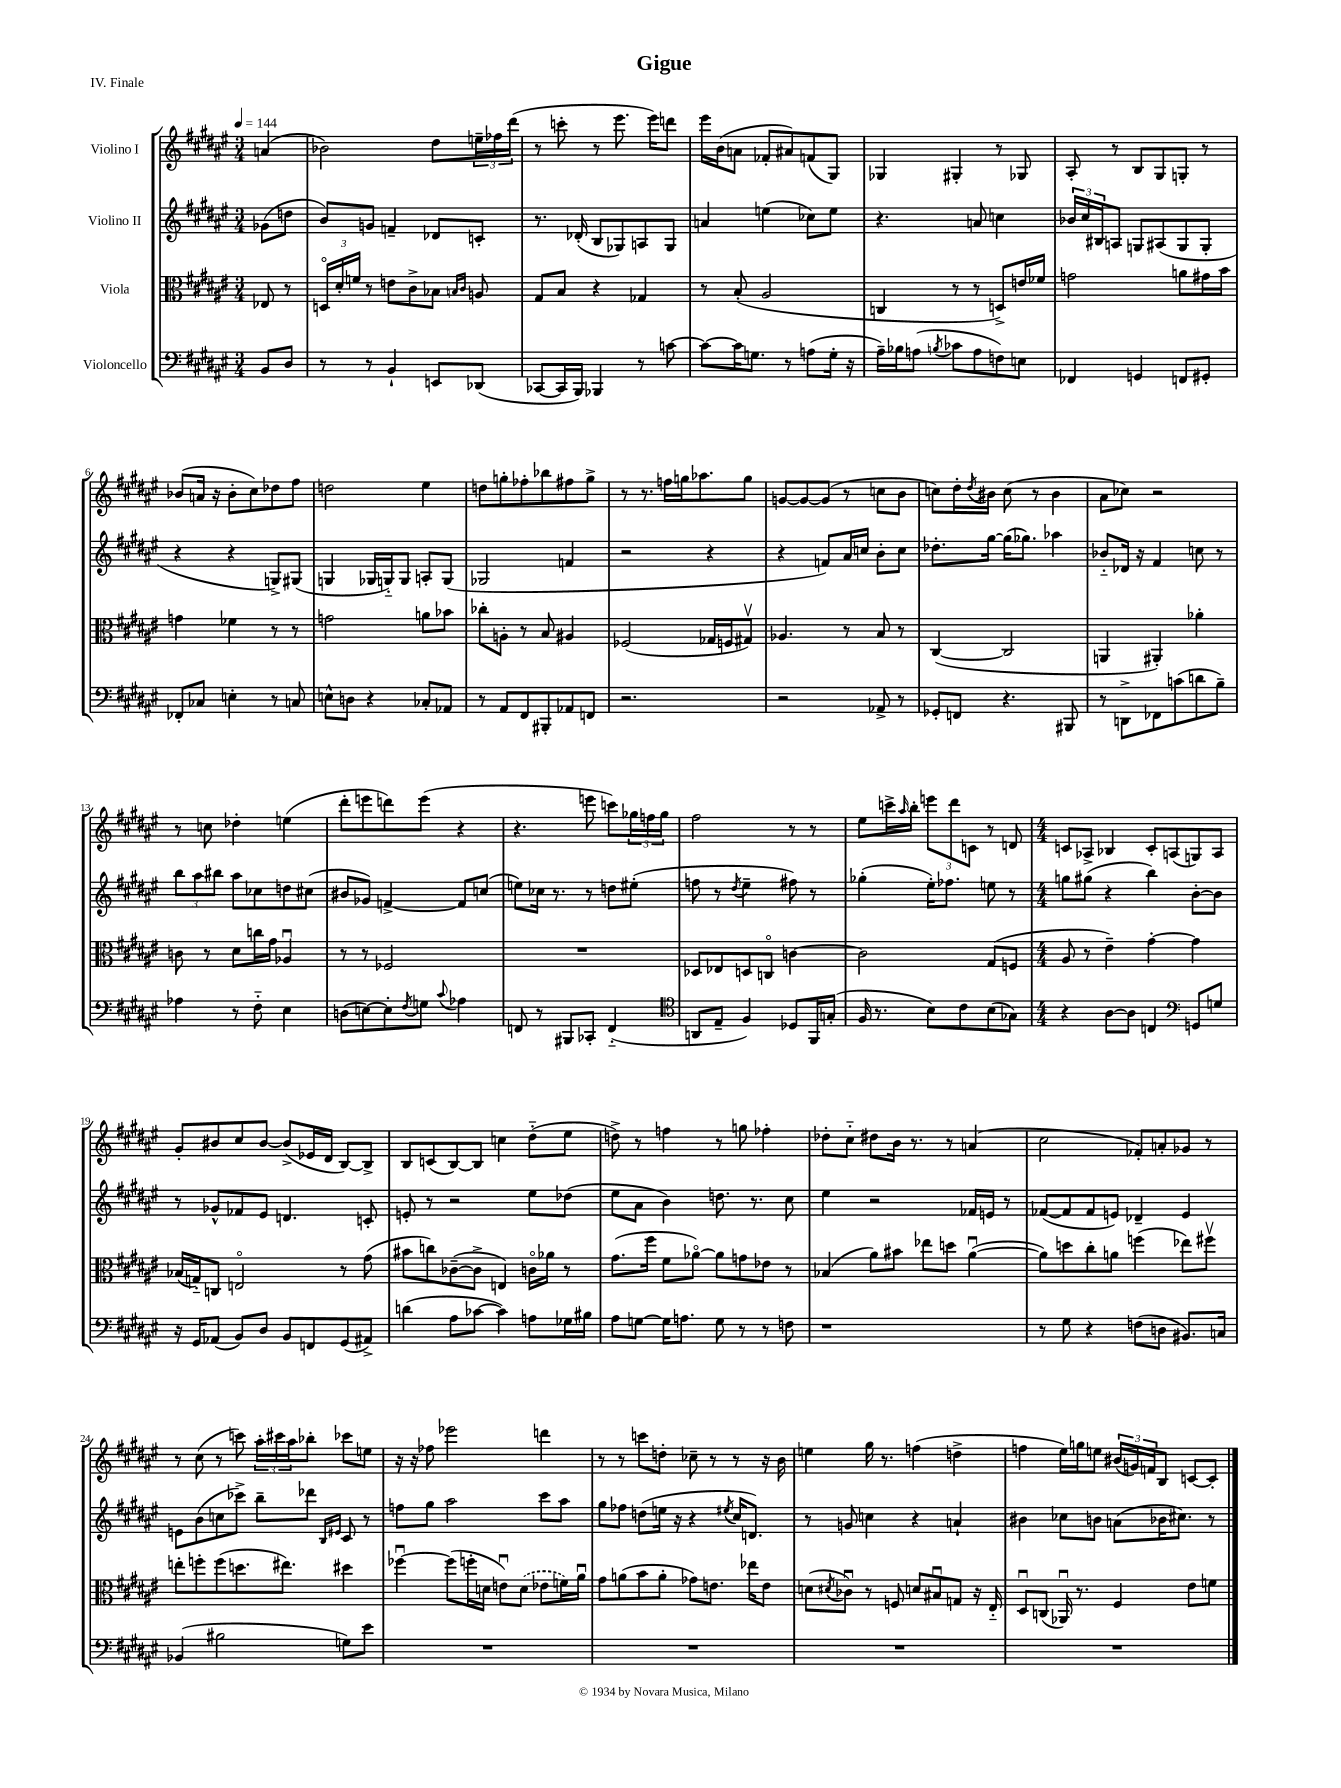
\header { title = "Gigue" piece = "IV. Finale" }
<<
\new StaffGroup <<
\new Staff = "s0" \with { instrumentName = "Violino I" } {
    \clef treble \key fis \major \numericTimeSignature \time 3/4 \partial 4 \tempo 4 = 144
    a'4( |
    bes'2) dis''8 \tuplet 3/2 { e''16-- fes''16 dis'''16( } |
    r8 c'''8-. r8 eis'''8. eis'''16) d'''8 |
    eis'''16 b'16( a'8 fes'8-. ais'8) f'8( gis8) |
    ges4 gis4-. r8 ges8 |
    ais8-. r8 b8 gis8 g8-. r8 |
    bes'8( a'16 r16 bes'8-. cis''8) des''8 fis''8 |
    d''2 eis''4 |
    d''8 g''8-. fes''8-. bes''8 fis''8 g''8-> |
    r8 r8. f''16 g''16 aes''8. g''8 |
    g'8~ g'8~ g'8( r8 c''8 b'8 |
    c''8) dis''16-. \acciaccatura { dis''8 } bis'16 c''8( r8 bis'4 |
    ais'8 ces''8) r2 |
    r8 c''8 des''4-. e''4( |
    dis'''8-. e'''8 d'''8) e'''8( r4 |
    r4. e'''8 c'''8) \tuplet 3/2 { ges''16 f''16 ges''16 } |
    fis''2 r8 r8 |
    eis''8 c'''16-> \grace { ais''16 } b''16-. \tuplet 3/2 { e'''8 dis'''8 c'8 } r8 d'8 |
    \numericTimeSignature \time 4/4 c'8 aes8-> bes4 c'8-. a8( g8) a8 |
    gis'8-. bis'8 cis''8 bis'8~ bis'8->( ees'16 dis'16 b8~) b8-> |
    b8 c'8( b8~) b8 c''4 dis''8-_( eis''8 |
    d''8->) r8 f''4 r8 g''8 fes''4-. |
    des''8-. cis''8-_ dis''8 b'16 r8. r8 a'4( |
    cis''2 fes'8-.) a'8-. ges'8 r8 |
    r8 cis''8( r8 c'''8) \tuplet 3/2 { ais''16-. cis'''16 ais''16 } bes''8-. ces'''8 e''8 |
    r16 r16 fes''8 ees'''2 d'''4 |
    r8 r8 c'''8 d''8-. ces''8-- r8 r8 r16 b'16 |
    e''4 gis''16 r8. f''4( d''4-> |
    f''4 eis''16) g''16 e''8 \tuplet 3/2 { bis'16( g'16) f'16 } b8 c'8~ c'8-. \bar "|." |
}
\new Staff = "s1" \with { instrumentName = "Violino II" } {
    \clef treble \key fis \major \numericTimeSignature \time 3/4 \partial 4
    ges'8( d''8 |
    b'8) g'8 f'4-- des'8 c'8-. |
    r8. des'16-.( b8 ges8) a8 ges8 |
    a'4 e''4( ces''8) e''8 |
    r4. a'8 c''4 |
    \tuplet 3/2 { bes'16 cis''16 bis16 } a8 g8 ais8( g8 g8-. |
    r4 r4 g8->) gis8( |
    g4 ges16 g16-_) g8 a8-. g8( |
    ges2 f'4 |
    r2 r4 |
    r4 f'8) ais'16 c''16 b'8-. c''8 |
    des''8.-. gis''16~ gis''16( ges''8.) aes''4 |
    bes'8-_ des'16 r16 fis'4 c''8 r8 |
    \tuplet 3/2 { b''8 ais''8 bis''8 } ais''8 ces''8 d''8 cis''8( |
    bis'8 ges'8) f'4~-> f'8 c''8( |
    e''8) ces''16 r8. r8 d''8 eis''8-.( |
    f''8 r8 \acciaccatura { dis''8 } eis''4-- fis''8) r8 |
    ges''4-.( eis''16-.) fes''8. e''8 r8 |
    \numericTimeSignature \time 4/4 g''8 gis''8( r4 b''4) b'8~-. b'8 |
    r8 ges'8-^ fes'8 eis'8 d'4. c'8-. |
    e'8-. r8 r2 eis''8 des''8( |
    eis''8 ais'8 b'4) d''8. r8. cis''8 |
    eis''4 r2 fes'16 e'16 r8 |
    fes'8~( fes'8 fes'8 e'8) des'4-- e'4 |
    e'8 b'8( c''8 ces'''8->) b''8-- des'''8 \grace { b16 eis'16 } cis'8 r8 |
    f''8 gis''8 ais''2 cis'''8 ais''8 |
    gis''8 fes''8 d''8( e''16 r16 r4 \acciaccatura { eis''8 } cis''16 d'8.) |
    r8 g'8 c''4 r4 a'4-! |
    bis'4 ces''8 b'8 a'8( bes'16 cis''8.) r8 \bar "|." |
}
\new Staff = "s2" \with { instrumentName = "Viola" } {
    \clef alto \key fis \major \numericTimeSignature \time 3/4 \partial 4
    ees8 r8 |
    \tuplet 3/2 { d16\flageolet dis'16-. f'16 } r8 e'8 cis'8-> bes8 \grace { b16 cis'16 } a8 |
    gis8 b8 r4 ges4 |
    r8 b8-.( ais2 |
    c4 r8 r8 d8->) e'16 fes'16 |
    g'2 a'8 gis'16 b'16 |
    g'4 fes'4 r8 r8 |
    g'2 a'8 bes'8 |
    ces''8-. a8-. r8 b8 ais4 |
    fes2( ges16 f16 gis8\upbow) |
    aes4. r8 b8 r8 |
    cis4~( cis2 |
    a,4 ais,4-.) aes'4-. |
    c'8 r8 dis'8 c''16 gis'16 aes4\downbow |
    r8 r8 fes2 |
    R2. |
    des8 ees8 d8 c8\flageolet c'4~ |
    c'2 gis8( f8 |
    \numericTimeSignature \time 4/4 ais8 r8 eis'4--) gis'4~-. gis'4 |
    bes16( g16-_) c8 e2\flageolet r8 gis'8( |
    bis'8 c''8) ces'8~--( ces'8-> e4) c'16\flageolet aes'16 r8 |
    gis'8.( fis''16 fis'8 aes'8~\flageolet) aes'8 g'8 ees'8 r8 |
    bes4( ais'8) bis'8 ees''8 d''8 ais'4~\downbow( |
    ais'8) d''8 cis''8-. a'8 f''4( ees''8) fis''8\upbow |
    e''8-. f''8-. f''8( d''8. eis''8.) dis''4 |
    fes''4~\downbow fes''8( f''16-. d'16 e'8\downbow) \once \slurDashed d'8( ees'8 f'16) ais'16\downbow |
    gis'8 a'8( b'8 a'8-. ges'8) e'8. ees''16 e'8 |
    d'8( \acciaccatura { dis'8 } ces'8\downbow) r8 f8 d'8 bis8\downbow g8 r16 eis16-_ |
    dis8\downbow c8( aes,16\downbow) r8. fis4 eis'8 f'8 \bar "|." |
}
\new Staff = "s3" \with { instrumentName = "Violoncello" } {
    \clef bass \key fis \major \numericTimeSignature \time 3/4 \partial 4
    b,8 dis8 |
    r8 r8 b,4-! e,8 des,8( |
    ces,8~ ces,16 b,,16) bes,,4 r8 c'8~ |
    c'8~ c'16 g8. r8 a8( g16-. r16 |
    ais16--) bes16 a8( \acciaccatura { b8 } ces'8 a8 f8) e8 |
    fes,4 g,4 f,8 gis,8-. |
    fes,8-. ces8 e4-. r8 c8 |
    e8-^ d8 r4 ces8-. aes,8 |
    r8 ais,8 fis,8 bis,,8-. aes,8 f,8 |
    r2. |
    r2 aes,8-> r8 |
    ges,8-. f,8 r4. bis,,8 |
    r8 d,8-> fes,8 c'8( d'8 b8--) |
    aes4 r8 fis8-_ eis4 |
    d8( e8~) e8-. \acciaccatura { fis8 } g8 \appoggiatura { cis'8 } aes4 |
    f,8 r8 bis,,8 ces,8-. f,4-_( |
    \clef tenor a,8 eis8-- fis4) des8 fis,16 g16-.( |
    fis16 r8. b8) cis'8 b8( ges8) |
    \numericTimeSignature \time 4/4 r4 ais8~ ais8 c4 \clef bass g,8 g8 |
    r16 gis,16 aes,8( b,8) dis8 b,8 f,8 gis,8( ais,8->) |
    d'4( ais8 ces'8~ ces'4) a8 ges16 bis16 |
    ais8 g8~ g16 a8. g8 r8 r8 f8 |
    r1 |
    r8 gis8 r4 f8( d8 bis,8.) c16 |
    bes,4( bis2 g8) eis'8 |
    R1 |
    R1 |
    R1 |
    R1 \bar "|." |
}
>>
>>
